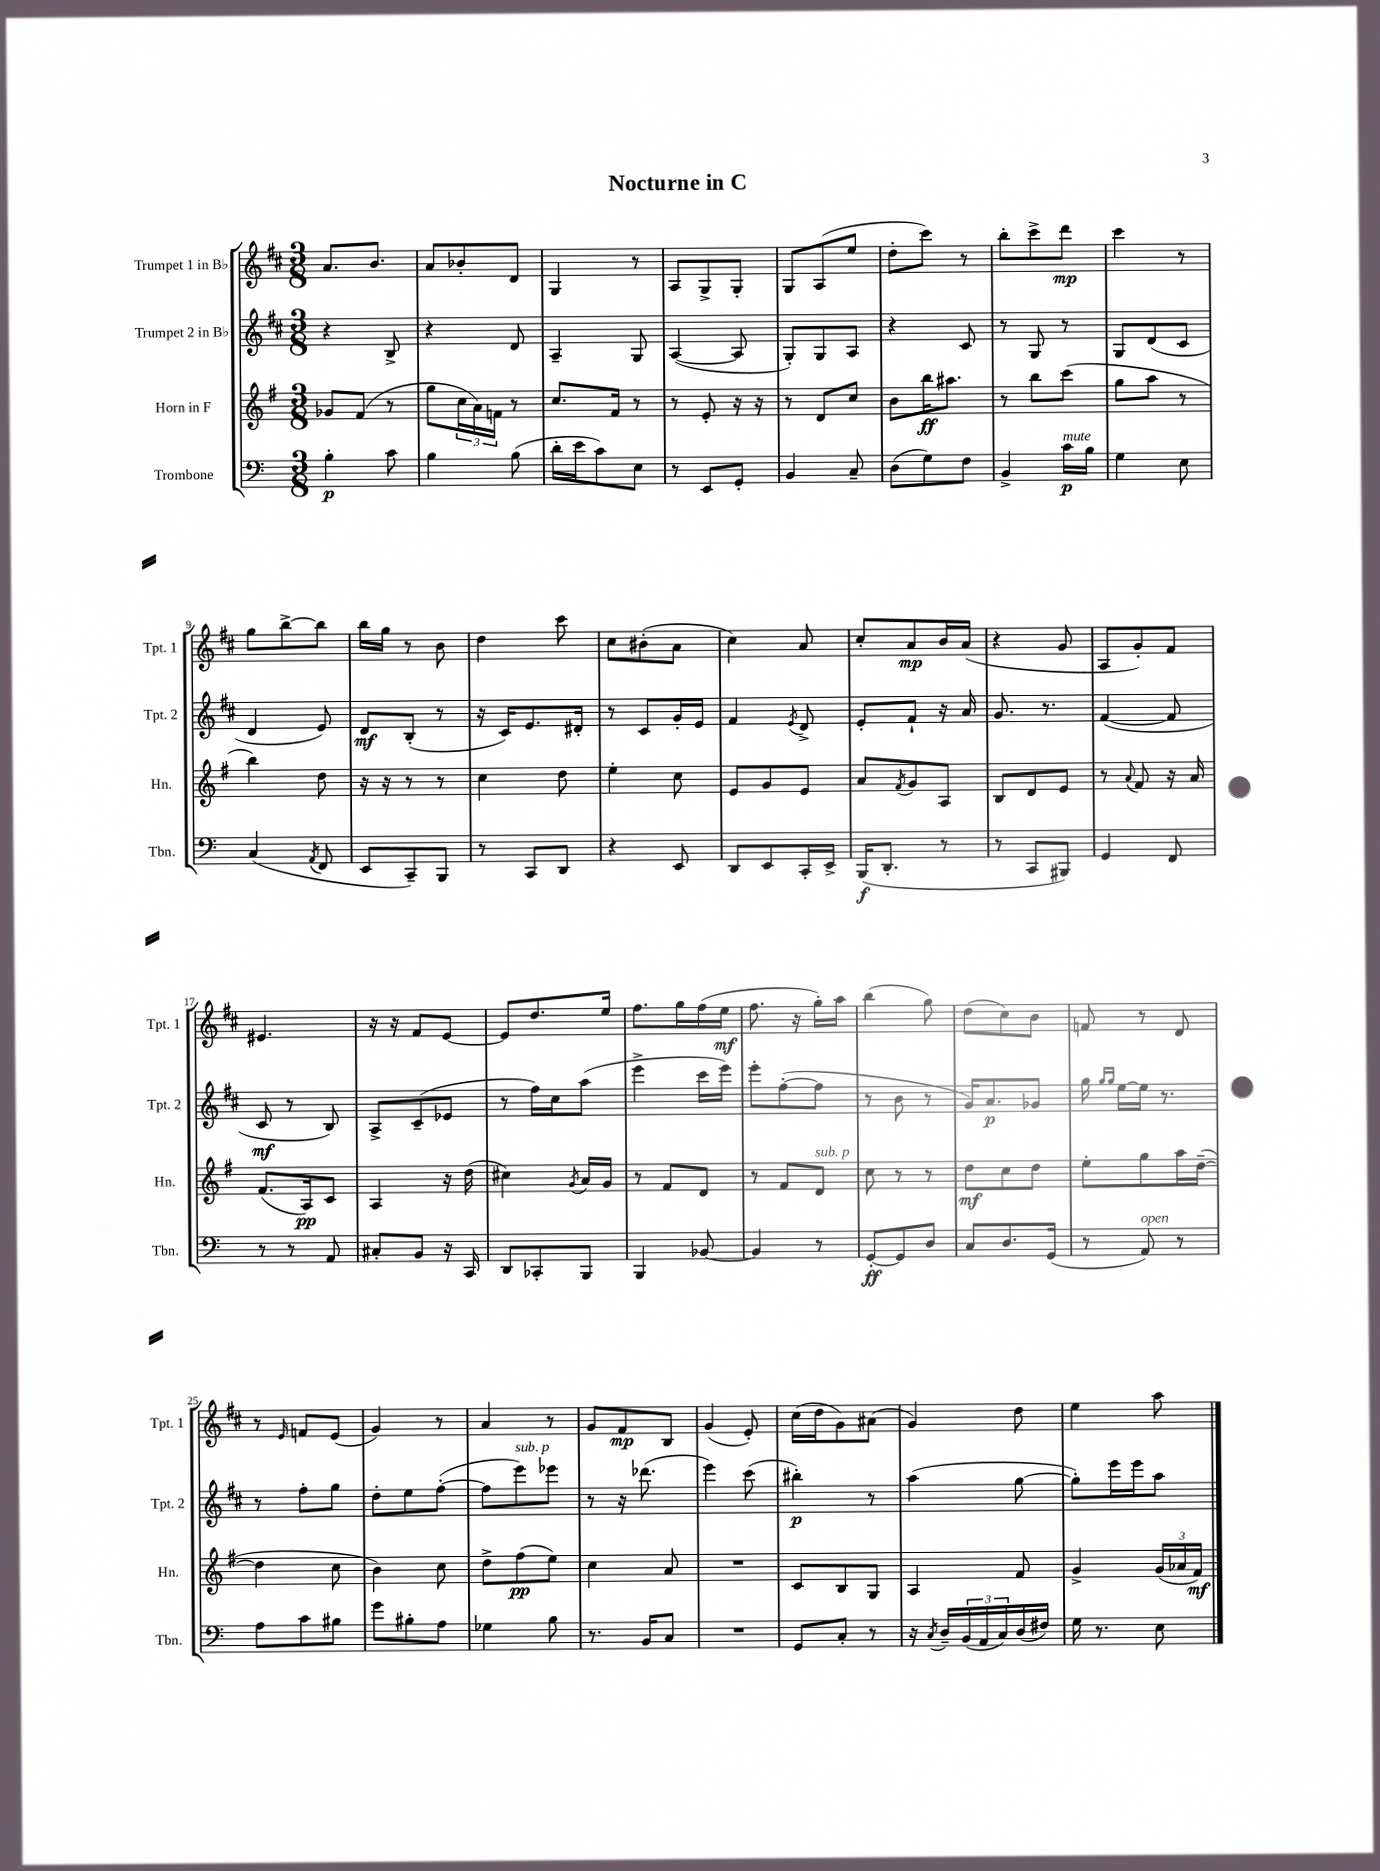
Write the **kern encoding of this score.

**kern	**kern	**kern	**kern
*staff4	*staff3	*staff2	*staff1
*clefF4	*clefG2	*clefG2	*clefG2
*k[]	*k[f#]	*k[f#c#]	*k[f#c#]
*M3/8	*M3/8	*M3/8	*M3/8
4B'	8g-	4r	8.a
.	(8f#	.	.
.	.	.	8.b
8c	8r	8B^	.
=	=	=	=
4B	8gg	4r	8a
.	24cc	.	8b-'
.	24a)	.	.
.	24f	.	.
(8B	8r	8d	8d
=	=	=	=
16d'	8.cc	4A~	4G
16e	.	.	.
8c)	.	.	.
.	16f#	.	.
8E	8r	8G	8r
=	=	=	=
8r	8r	([4A	8A
8EE	8e'	.	8G^
8GG'	16r	8A]	8G'
.	16r	.	.
=	=	=	=
4BB	8r	8G')	8G
.	8d	8G	(8A
8C~	8cc	8A	8ee
=	=	=	=
(8D	8b	4r	8dd'
8G)	16bb	.	8ccc#)
.	8.aa#	.	.
8F	.	8c#	8r
=	=	=	=
4BB^	8r	8r	8bb'
.	8bb	8G	8ccc#^
16c	(8ccc	8r	8ddd
16B	.	.	.
=	=	=	=
4G	8gg	8G	4ccc#
.	8aa	(8d	.
8E	8r	8c#	8r
=	=	=	=
(4C	4bb)	4d	8gg
.	.	.	[8bb^
8qAA	.	.	.
8FF	8dd	8e)	8bb]
=	=	=	=
8EE	16r	8d	16bb
.	16r	.	16gg
8CC~)	8r	(8B'	8r
8BBB	8r	8r	8b
=	=	=	=
8r	4cc	16r	4dd
.	.	16c#)	.
8CC	.	8.e	.
8DD	8dd	.	8ccc#
.	.	16d#'	.
=	=	=	=
4r	4ee'	8r	8cc#
.	.	8c#	(8b#'
8EE	8cc	16g'	8a
.	.	16e	.
=	=	=	=
8DD	8e	4f#	4cc#)
8EE	8g	.	.
.	.	8qe	.
16CC'	8e	8d^	8a
16EE^	.	.	.
=	=	=	=
(16BBB	8a	8e'	8cc#'
8.DD'	.	.	.
.	8qf#	.	.
.	8g	8f#`	8a
8r	8A	16r	16b
.	.	16a	(16a
=	=	=	=
8r	8B	8.g	4r
8CC	8d	.	.
.	.	8.r	.
8BBB#)	8e	.	8g
=	=	=	=
4GG	8r	([4f#	8A
.	8qqa	.	.
.	8f#	.	8g')
8FF	16r	8f#]	8f#
.	16a	.	.
=	=	=	=
8r	(8.f#	8c#	4.e#
8r	.	8r	.
.	16A)	.	.
8AA	8c	8B)	.
=	=	=	=
8C#'	4A	8A^	16r
.	.	.	16r
8BB	.	(8c#~	8f#
16r	16r	8e-	[8e
16CC	(16dd	.	.
=	=	=	=
8DD	4cc#)	8r	8e]
8CC-'	.	16ff#)	8.dd
.	.	16cc#	.
.	8qg	.	.
8BBB	16a	(8aa	.
.	16g	.	16ee
=	=	=	=
4BBB	8r	4eee^	8.ff#
.	8f#	.	.
.	.	.	16gg
[8BB-	8d	16ccc#	(16ff#
.	.	16eee)	16ee
=	=	=	=
4BB-]	8r	8eee'	8.ff#
.	8f#	([8ff#'	.
.	.	.	16r
8r	8d	8ff#]	16gg')
.	.	.	16aa
=	=	=	=
[8GG'	8cc	8r	(4bb
8GG]	8r	8b	.
8D	8r	8r	8gg)
=	=	=	=
8C	8dd	16g)	(8dd
.	.	8.a	.
8.D	8cc	.	8cc#)
.	8dd	8g-	8b
(16GG	.	.	.
=	=	=	=
8r	8ee'	16gg	8f
.	.	16qqgg	.
.	.	16qqgg	.
.	.	[16ee	.
8AA)	8gg	16ee]	8r
.	.	8.r	.
8r	16aa	.	8d
.	([16dd~	.	.
=	=	=	=
8A	4dd]	8r	8r
.	.	.	16qqe
8c	.	8ff#'	8f
8B#	8cc	8gg	(8e
=	=	=	=
8g	4b)	8dd'	4g)
8B#'	.	8ee	.
8A	8cc	([8ff#'	8r
=	=	=	=
4G-	8dd^	8ff#]	4a
.	(8ff#	8eee)	.
8B	8ee)	8eee-	8r
=	=	=	=
8.r	4cc	8r	8g
.	.	16r	8f#
16BB	.	(8.ddd-	.
8C	8a	.	8B
=	=	=	=
4.r	4.r	4eee)	(4g
.	.	(8ccc#	8e')
=	=	=	=
8GG	8c	4bb#')	(16cc#
.	.	.	16dd
8C'	8B	.	8g)
8r	8G	8r	(8a#
=	=	=	=
16r	4A	(4aa	4g)
8qC	.	.	.
16D~	.	.	.
(24BB	.	.	.
24AA	.	.	.
24C)	.	.	.
(16D	8f#	[8gg	8dd
16F#)	.	.	.
=	=	=	=
16G	4g^	8gg'])	4ee
8.r	.	.	.
.	.	16eee	.
.	.	16eee	.
8E	(24g	8aa	8aa
.	24a-	.	.
.	24f#)	.	.
==	==	==	==
*-	*-	*-	*-
